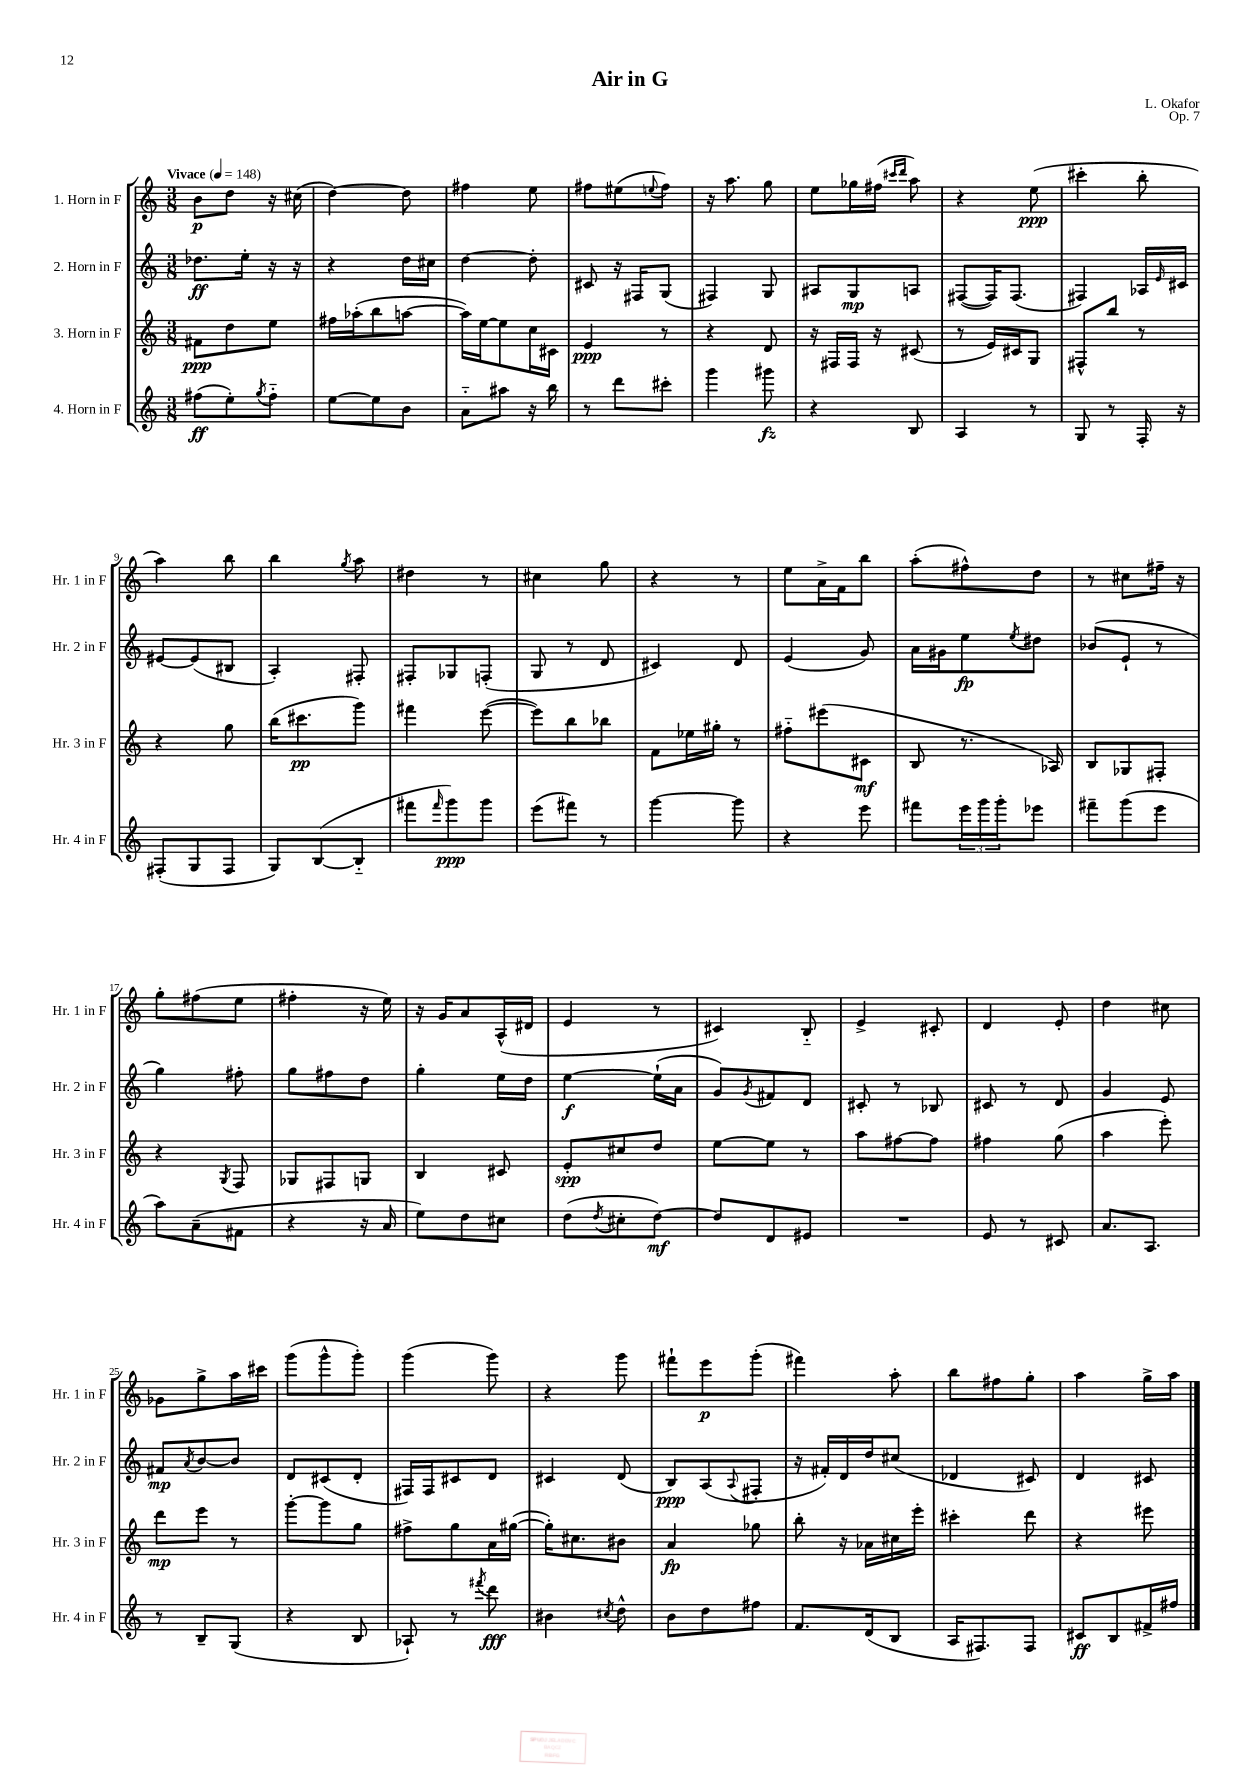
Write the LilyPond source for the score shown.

\header { title = "Air in G" composer = "L. Okafor" opus = "Op. 7" }
<<
\new StaffGroup <<
\new Staff = "s0" \with { instrumentName = "1. Horn in F" shortInstrumentName = "Hr. 1 in F" } {
    \clef treble \key c \major \numericTimeSignature \time 3/8 \tempo "Vivace" 4 = 148
    b'8\p d''8 r16 cis''16( |
    d''4~) d''8 |
    fis''4 e''8 |
    fis''8 eis''8( \appoggiatura { e''8 } fis''8) |
    r16 a''8. g''8 |
    e''8 ges''16 fis''16( \grace { cis'''16 d'''16 } a''8) |
    r4 e''8\ppp( |
    cis'''4-. b''8-. |
    a''4) b''8 |
    b''4 \acciaccatura { g''8 } a''8 |
    dis''4 r8 |
    cis''4 g''8 |
    r4 r8 |
    e''8 a'16-> f'16 b''8 |
    a''8-.( fis''8-^) d''8 |
    r8 cis''8 fis''16-- r16 |
    g''8-. fis''8( e''8 |
    fis''4-. r16 e''16) |
    r16 g'16 a'8 a16-^( dis'16 |
    e'4 r8 |
    cis'4) b8-_ |
    e'4-> cis'8-. |
    d'4 e'8-. |
    d''4 cis''8 |
    ges'8 g''8-> a''16 cis'''16 |
    g'''8( g'''8-^ g'''8-.) |
    g'''4( g'''8) |
    r4 g'''8 |
    fis'''8-! e'''8\p g'''8-.( |
    fis'''4) a''8-. |
    b''8 fis''8 g''8-. |
    a''4 g''16-> a''16 \bar "|." |
}
\new Staff = "s1" \with { instrumentName = "2. Horn in F" shortInstrumentName = "Hr. 2 in F" } {
    \clef treble \key c \major \numericTimeSignature \time 3/8
    des''8.\ff e''16-. r16 r16 |
    r4 d''16 cis''16 |
    d''4~ d''8-. |
    cis'8 r16 fis16 g8( |
    fis4) g8 |
    ais8 g8\mp a8 |
    fis8~( fis16) fis8.( |
    fis4) aes16 \grace { e'16 } cis'16 |
    eis'8~ eis'8( bis8 |
    a4-.) fis8-. |
    fis8-. ges8 f8-.( |
    g8 r8 d'8 |
    cis'4) d'8 |
    e'4( g'8) |
    a'16 gis'16 e''8\fp \acciaccatura { e''8 } dis''8 |
    bes'8( e'8-! r8 |
    g''4) fis''8-. |
    g''8 fis''8 d''8 |
    g''4-. e''16 d''16 |
    e''4~\f e''16-!( a'16 |
    g'8) \acciaccatura { g'8 } fis'8 d'8 |
    cis'8-. r8 bes8 |
    cis'8 r8 d'8 |
    g'4 e'8 |
    fis'8\mp \acciaccatura { a'8 } b'8~ b'8 |
    d'8 cis'8( d'8-. |
    fis16) fis16 cis'8 d'8 |
    cis'4 d'8( |
    b8\ppp) a8( \appoggiatura { a8 } fis8-. |
    r16 fis'16-.) d'16 d''16 cis''8( |
    des'4 cis'8) |
    d'4 cis'8 \bar "|." |
}
\new Staff = "s2" \with { instrumentName = "3. Horn in F" shortInstrumentName = "Hr. 3 in F" } {
    \clef treble \key c \major \numericTimeSignature \time 3/8
    fis'8\ppp d''8 e''8 |
    fis''16 aes''16-.( b''8 a''8~ |
    a''16) e''16~ e''8 c''16 cis'16 |
    e'4\ppp r8 |
    r4 d'8 |
    r16 fis16 fis16 r16 cis'8( |
    r8 e'16) cis'16 g8 |
    fis8-^ b''8 r8 |
    r4 g''8 |
    b''16( cis'''8.\pp g'''8) |
    fis'''4 e'''8~( |
    e'''8) b''8 bes''8 |
    f'8 ees''16 gis''16-. r8 |
    fis''8-_ eis'''8( cis'8\mf |
    b8 r8. aes16) |
    b8 ges8 fis8-. |
    r4 \acciaccatura { g8 } f8 |
    ges8 fis8 g8 |
    b4 cis'8 |
    e'8-.\spp cis''8 d''8 |
    e''8~ e''8 r8 |
    a''8 fis''8~ fis''8 |
    fis''4 g''8( |
    a''4 e'''8-.) |
    d'''8\mp e'''8 r8 |
    g'''8~-. g'''8 g''8 |
    fis''8-> g''8 a'16 gis''16~( |
    gis''16-.) cis''8. bis'8 |
    a'4\fp ges''8 |
    b''8-. r16 aes'16 cis''16 e'''16-. |
    cis'''4-. d'''8 |
    r4 eis'''8 \bar "|." |
}
\new Staff = "s3" \with { instrumentName = "4. Horn in F" shortInstrumentName = "Hr. 4 in F" } {
    \clef treble \key c \major \numericTimeSignature \time 3/8
    fis''8\ff( e''8-.) \acciaccatura { g''8 } fis''8-_ |
    e''8~ e''8 b'8 |
    a'8-_ ais''8 r16 b''16 |
    r8 d'''8 cis'''8-. |
    g'''4 gis'''8\fz |
    r4 b8 |
    a4 r8 |
    g8 r8 f16-. r16 |
    fis8-.( g8 fis8 |
    g8) b8~( b8-_ |
    fis'''8 \grace { fis'''16 } g'''8\ppp) g'''8 |
    e'''8( fis'''8) r8 |
    g'''4~ g'''8 |
    r4 e'''8 |
    fis'''8 \tuplet 3/2 { e'''16 g'''16 g'''16-. } ees'''8 |
    fis'''8-- g'''8( e'''8 |
    a''8) a'8--( fis'8 |
    r4 r16 a'16 |
    e''8) d''8 cis''8 |
    d''8( \acciaccatura { d''8 } cis''8-. d''8~\mf) |
    d''8 d'8 eis'8 |
    R4. |
    e'8 r8 cis'8 |
    a'8. a8. |
    r8 b8-- g8( |
    r4 b8 |
    aes8-!) r8 \acciaccatura { fis'''8 } d'''8\fff |
    bis'4 \acciaccatura { cis''8 } d''8-^ |
    b'8 d''8 fis''8 |
    f'8. d'16( b8 |
    a16 fis8.) fis8 |
    cis'8\ff b8 fis'16-> fis''16 \bar "|." |
}
>>
>>
